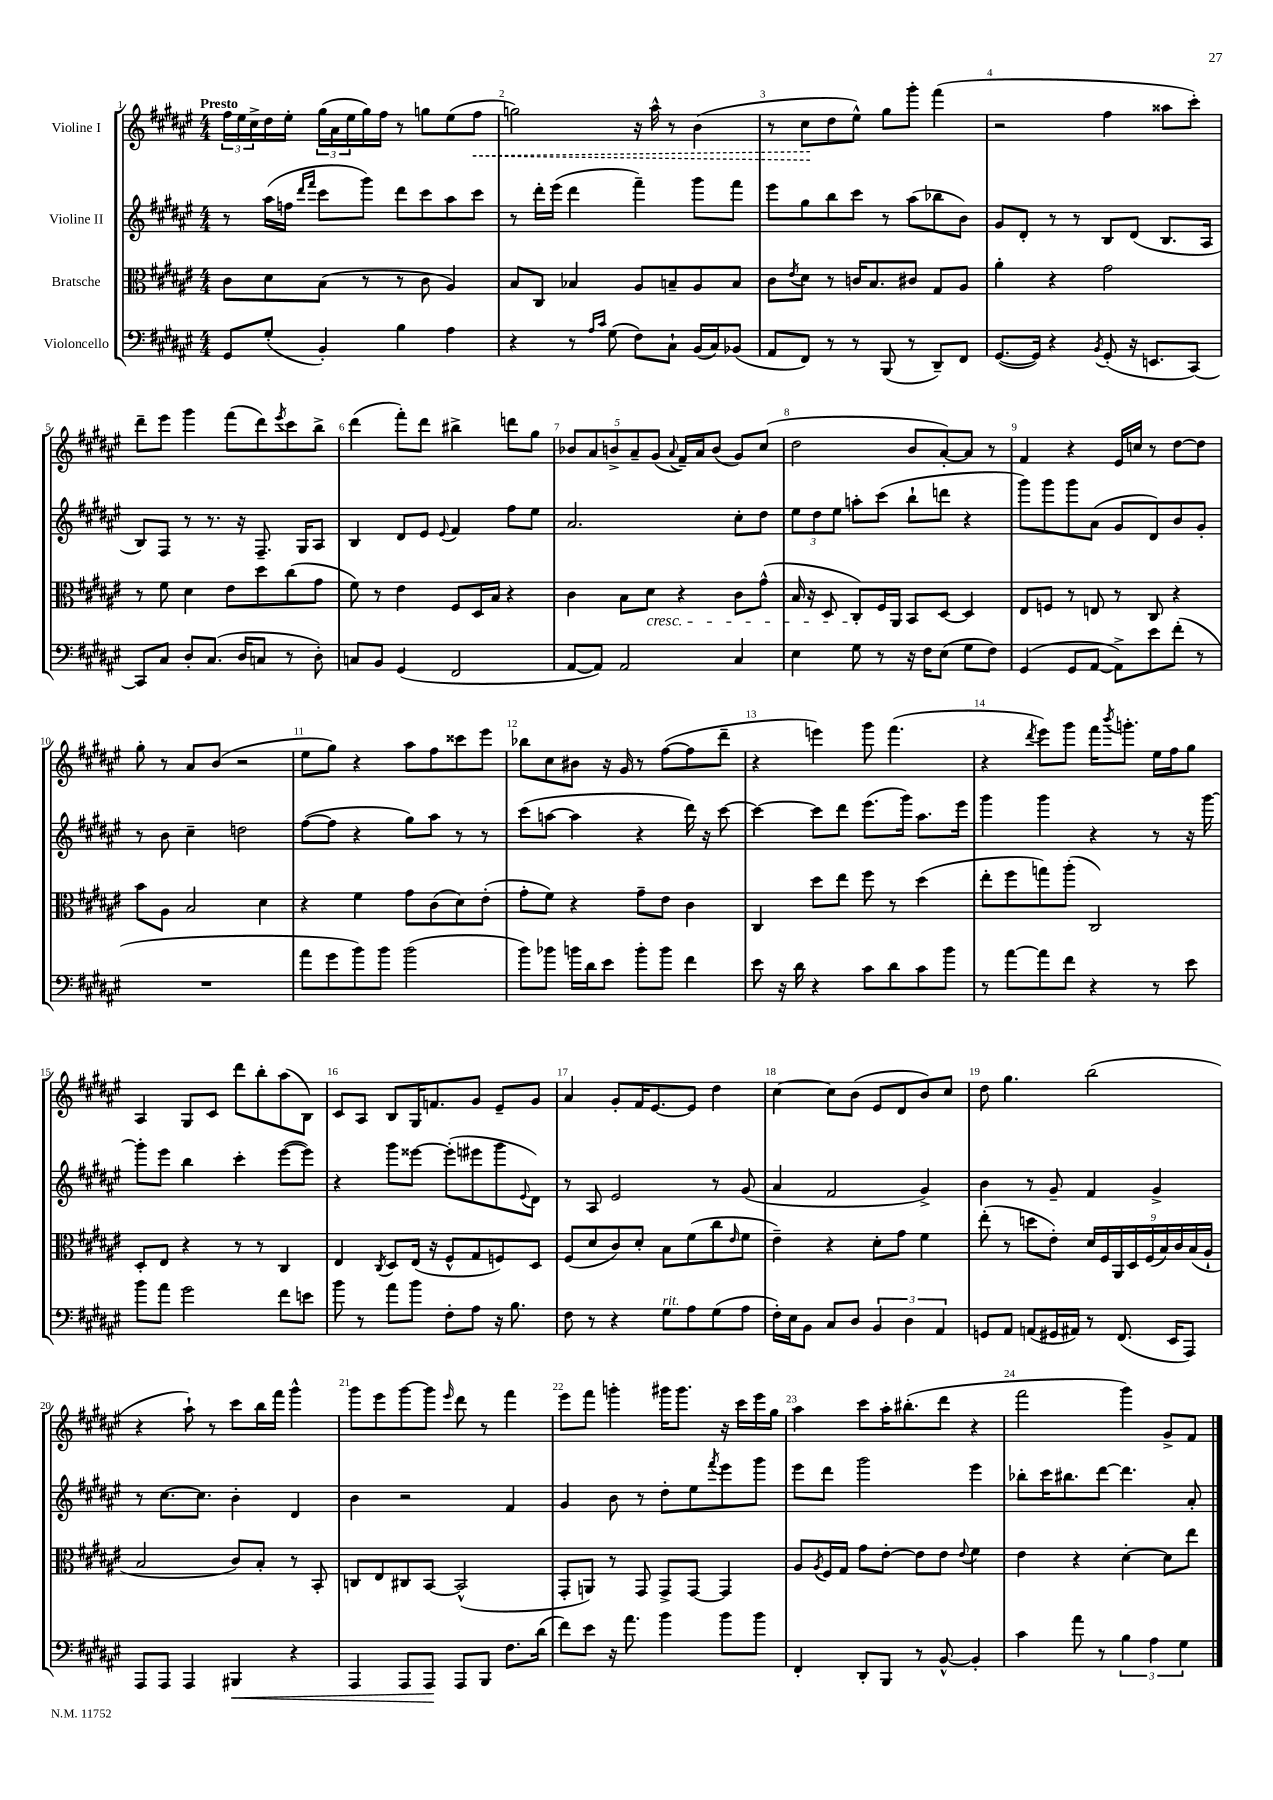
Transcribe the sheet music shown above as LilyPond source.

<<
\new StaffGroup <<
\new Staff = "s0" \with { instrumentName = "Violine I" } {
    \clef treble \key fis \major \numericTimeSignature \time 4/4 \tempo "Presto"
    \tuplet 3/2 { fis''16 eis''16 cis''16-> } dis''16 eis''16-. \tuplet 3/2 { gis''16( ais'16 eis''16 } gis''16) fis''16 r8 g''8 eis''8( \once \override Hairpin.style = #'dashed-line fis''8\< |
    g''2) r16 ais''16-^ r8 b'4( |
    r8 cis''8\! dis''8 eis''8-^) gis''8 gis'''8-. fis'''4( |
    r2 fis''4 aisis''8 cis'''8-.) |
    dis'''8-- eis'''8 gis'''4 fis'''8( dis'''8) \acciaccatura { eis'''8 } cis'''8 b''8-> |
    dis'''4( fis'''8-.) dis'''8 bis''4-> d'''8 gis''8 |
    \tuplet 5/4 { bes'8 ais'8 b'8-> ais'8-- gis'8( } \appoggiatura { ais'8 } fis'16--) ais'16 b'8( gis'8) cis''8( |
    dis''2 b'8 ais'8~-.) ais'8 r8 |
    fis'4 r4 eis'16 c''16 r8 dis''8~ dis''8 |
    gis''8-. r8 ais'8 b'8( r2 |
    eis''8 gis''8) r4 ais''8 fis''8 cisis'''8 eis'''8 |
    bes''8 cis''8 bis'8 r16 gis'16 r8 fis''8~( fis''8 dis'''8-- |
    r4 e'''4) gis'''8 fis'''4.( |
    r4 \acciaccatura { dis'''8 } eis'''8) gis'''8 fis'''16 \acciaccatura { b'''8 } g'''8.-. eis''16 fis''16 gis''8 |
    ais4 gis8 cis'8 dis'''8 b''8-. ais''8( b8) |
    cis'8 ais8 b8 gis16 f'8. gis'8 eis'8-- gis'8 |
    ais'4 gis'8-. fis'16 eis'8.~ eis'8 dis''4 |
    cis''4~ cis''8 b'8( eis'8 dis'8 b'8) cis''8 |
    dis''8 gis''4. b''2( |
    r4 ais''8-!) r8 cis'''8 b''16 fis'''16 gis'''4-^ |
    gis'''8 eis'''8 gis'''8~ gis'''8 \grace { eis'''16 } dis'''8 r8 fis'''4 |
    eis'''8 fis'''8 g'''4-. gis'''16 gis'''8. r16 cis'''16 eis'''16 gis''16 |
    ais''4 cis'''8 ais''16-. bis''8.-.( dis'''8 r4 |
    fis'''2 gis'''4) gis'8-> fis'8 \bar "|." |
}
\new Staff = "s1" \with { instrumentName = "Violine II" } {
    \clef treble \key fis \major \numericTimeSignature \time 4/4
    r8 ais''16( f''16 \grace { dis'''16 fis'''16 } cis'''8 gis'''8) dis'''8 cis'''8 ais''8 cis'''8 |
    r8 dis'''16-. eis'''16( dis'''4 fis'''4--) gis'''8 fis'''8 |
    eis'''8 gis''8 b''8 cis'''8 r8 ais''8( bes''8 b'8) |
    gis'8 dis'8-. r8 r8 b8 dis'8( b8. ais16 |
    b8) fis8 r8 r8. r16 fis8.-- gis16 ais8 |
    b4 dis'8 eis'8 \appoggiatura { eis'8 } fis'4 fis''8 eis''8 |
    ais'2. cis''8-. dis''8 |
    \tuplet 3/2 { eis''8 dis''8 eis''8 } a''8-. cis'''8( b''8-! d'''8 r4 |
    gis'''8) gis'''8 gis'''8 ais'8( gis'8 dis'8) b'8 gis'8-. |
    r8 b'8 cis''4-- d''2 |
    fis''8~( fis''8 r4 gis''8) ais''8 r8 r8 |
    cis'''8( a''8~ a''4 r4 dis'''16) r16 cis'''8~ |
    cis'''4~ cis'''8 dis'''8 eis'''8.( gis'''16) ais''8. eis'''16 |
    gis'''4 gis'''4 r4 r8 r16 gis'''16~ |
    gis'''8-. eis'''8 b''4 cis'''4-. eis'''8~( eis'''8) |
    r4 gis'''8 eisis'''8~ eisis'''8-.( eis'''8 gis'''8 \appoggiatura { eis'8 } dis'8) |
    r8 ais8 eis'2 r8 gis'8( |
    ais'4 fis'2 gis'4->) |
    b'4 r8 gis'8-- fis'4 gis'4-> |
    r8 cis''8.~ cis''8. b'4-. dis'4 |
    b'4 r2 fis'4 |
    gis'4 b'8 r8 dis''8-. eis''8 \acciaccatura { fis'''8 } eis'''8 gis'''8 |
    eis'''8 dis'''8 gis'''2 eis'''4 |
    bes''8-. cis'''16 bis''8. dis'''8~ dis'''4. ais'8-. \bar "|." |
}
\new Staff = "s2" \with { instrumentName = "Bratsche" } {
    \clef alto \key fis \major \numericTimeSignature \time 4/4
    cis'8 dis'8 b8( r8 r8 cis'8 ais4) |
    b8 cis8 bes4 ais8 b8-- ais8 b8 |
    cis'8 \acciaccatura { eis'8 } dis'8 r8 c'16 b8. cis'8 gis8 ais8 |
    ais'4-. r4 gis'2 |
    r8 fis'8 dis'4 eis'8 dis''8 cis''8( gis'8 |
    fis'8) r8 eis'4 fis8 dis16 b16 r4 |
    cis'4 b8 dis'8\cresc r4 cis'8 gis'8-^( |
    b16 r16 dis8 cis8-.\!) fis16 ais,16 b,8 dis8~ dis4 |
    eis8 f8 r8 e8 r8 cis8 r4 |
    b'8 ais8 b2 dis'4 |
    r4 fis'4 gis'8 cis'8( dis'8) eis'8-.( |
    gis'8-. fis'8) r4 gis'8-- eis'8 cis'4 |
    cis4 dis''8 eis''8 fis''8 r8 dis''4( |
    eis''8-. fis''8 g''8) ais''8-.( cis2) |
    dis8-. eis8 r4 r8 r8 cis4 |
    eis4 \acciaccatura { cis8 } dis8 eis16( r16 fis8-^ gis8 f8) dis8 |
    fis8( dis'8 cis'8) dis'8-. b8 fis'8( cis''8 \grace { eis'16 } fis'8 |
    eis'4--) r4 dis'8-. gis'8 fis'4 |
    eis''8-.( r8 d''8 eis'8-.) \tuplet 9/8 { dis'16 fis16 ais,16 dis16 fis16( b16) cis'16 b16( ais16-! } |
    b2 cis'8) b8-. r8 b,8-. |
    c8 eis8 cis8 b,8~ b,2-^( |
    gis,8-. a,8) r8 gis,8 gis,8-> gis,8~ gis,4 |
    ais8 \acciaccatura { ais8 } fis16 gis16 gis'8 eis'8~-. eis'8 eis'8 \appoggiatura { eis'8 } fis'4 |
    eis'4 r4 dis'4~-. dis'8 eis''8 \bar "|." |
}
\new Staff = "s3" \with { instrumentName = "Violoncello" } {
    \clef bass \key fis \major \numericTimeSignature \time 4/4
    gis,8 gis8-.( b,4-.) b4 ais4 |
    r4 r8 \grace { ais16 cis'16 } gis8( fis8) cis8-! b,16( cis16) bes,8( |
    ais,8 fis,8) r8 r8 b,,8( r8 dis,8--) fis,8 |
    gis,8.~( gis,16) r4 \acciaccatura { b,8 } gis,8-.( r16 e,8. cis,8~) |
    cis,8 cis8 dis8-. cis8.( dis16 c8 r8 dis8-.) |
    c8 b,8 gis,4( fis,2 |
    ais,8~ ais,8) ais,2 cis4 |
    eis4 gis8 r8 r16 fis16 eis8( gis8 fis8) |
    gis,4( gis,8 ais,8~ ais,8->) eis'8 fis'8-.( r8 |
    R1 |
    ais'8 gis'8 b'8) b'8 b'2( |
    b'8) bes'8 b'16 dis'16 eis'8 b'8-. b'8 fis'4 |
    eis'8 r16 dis'16 r4 cis'8 dis'8 cis'8 b'8 |
    r8 ais'8~ ais'8 fis'8 r4 r8 eis'8 |
    b'8 ais'8 gis'2 fis'8 e'8 |
    b'8 r8 ais'8 b'8 fis8-. ais8 r16 b8. |
    fis8 r8 r4 gis8^\markup { \italic "rit." } ais8 gis8( ais8 |
    fis16-.) eis16 b,8 cis8 dis8 \tuplet 3/2 { b,4 dis4 ais,4 } |
    g,8 ais,8 a,8( gis,16 ais,16) r8 fis,8.( eis,16 ais,,8) |
    ais,,8 ais,,8 ais,,4 bis,,4\< r4 |
    ais,,4 ais,,8 ais,,8\! ais,,8 b,,8 fis8. dis'16( |
    fis'8) eis'8 r16 ais'8. b'4 b'8 b'8 |
    fis,4-. dis,8-. b,,8 r8 b,8~-^ b,4-. |
    cis'4 ais'8 r8 \tuplet 3/2 { b4 ais4 gis4 } \bar "|." |
}
>>
>>
\layout { \context { \Score \override BarNumber.break-visibility = ##(#f #t #t) barNumberVisibility = #all-bar-numbers-visible } }
